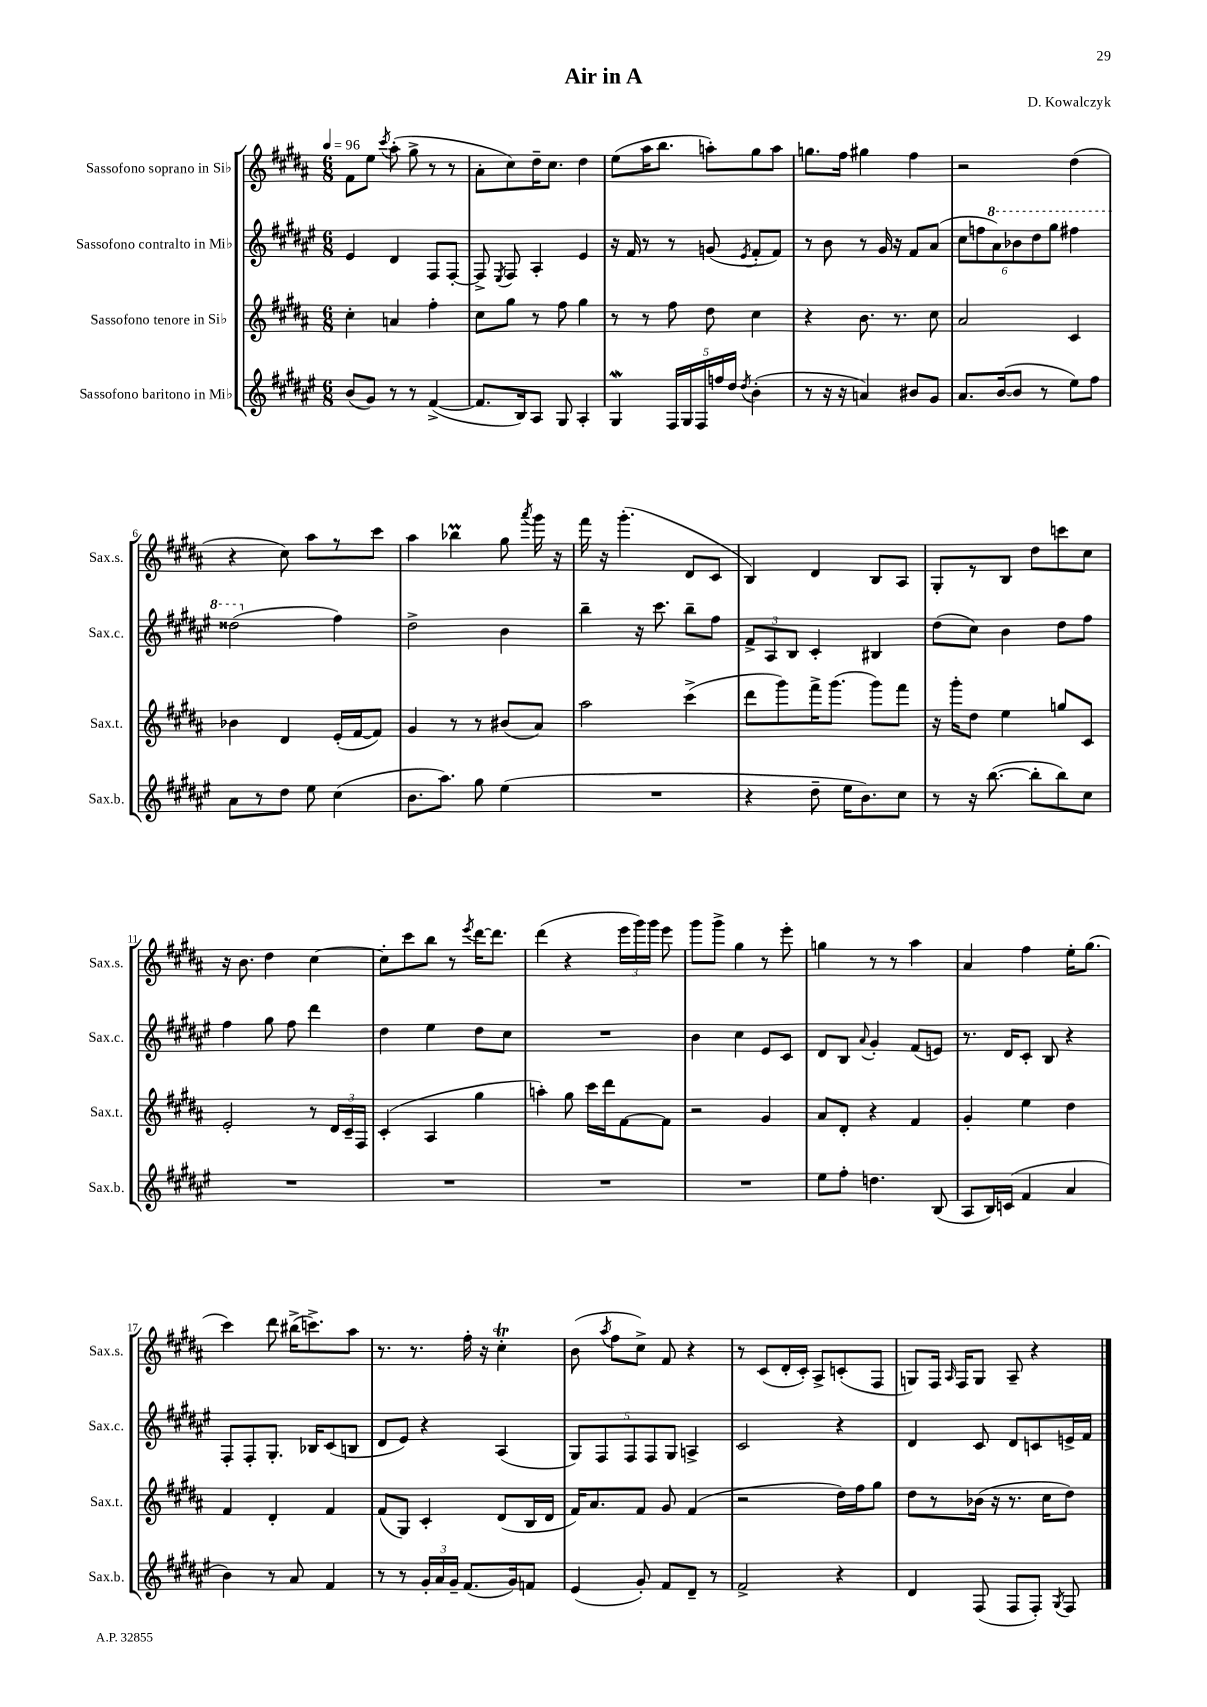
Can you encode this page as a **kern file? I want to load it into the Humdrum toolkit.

**kern	**kern	**kern	**kern
*staff4	*staff3	*staff2	*staff1
*clefG2	*clefG2	*clefG2	*clefG2
*k[f#c#g#d#a#e#]	*k[f#c#g#d#a#]	*k[f#c#g#d#a#e#]	*k[f#c#g#d#a#]
*M6/8	*M6/8	*M6/8	*M6/8
*MM96	*MM96	*MM96	*MM96
(8b	4cc#'	4e#	8f#
8g#)	.	.	8ee
.	.	.	8qccc#
8r	4a	4d#	(8aa#'
8r	.	.	8gg#^
([4f#^	4ff#'	8F#	8r
.	.	[8F#'	8r
=	=	=	=
8.f#]	8cc#	8F#^]	8a#'
.	.	8qE#	.
.	8gg#	8F#	8cc#)
16B)	.	.	.
8A#	8r	4A#'	16dd#~
.	.	.	8.cc#
8G#	8ff#	.	.
4A#'	4gg#	4e#	4dd#
=	=	=	=
4G#	8r	16r	(8ee
.	.	16f#	.
.	8r	8r	16aa#
.	.	.	8.bb
20F#	8ff#	8r	.
20G#	.	.	.
20F#	.	.	.
.	8dd#	(8g	8aa')
20ff	.	.	.
20dd#	.	.	.
8qdd#	.	8qe#	.
(4b'	4cc#	8f#'	8gg#
.	.	8f#)	8aa
=	=	=	=
8r	4r	8r	8.gg
16r	.	8b	.
16r	.	.	16ff#
4a)	8.b	8r	4gg#
.	.	16g#	.
.	8.r	16r	.
8b#	.	8f#	4ff#
8g#	8cc#	(8a#	.
=	=	=	=
8.a#	2a#	12cc#	2r
.	.	12ff	.
.	.	12aa#)	.
([16b	.	.	.
8b]	.	12bb-	.
.	.	12ddd#	.
8r	.	.	.
.	.	12ggg#	.
8ee#)	4c#	4fff#	(4dd#
8ff#	.	.	.
=	=	=	=
8a#	4b-	(2ddd##	4r
8r	.	.	.
8dd#	4d#	.	8cc#)
8ee#	.	.	8aa#
(4cc#	(16e'	4ff#)	8r
.	[16f#	.	.
.	8f#])	.	8ccc#
=	=	=	=
8.b	4g#	2dd#^	4aa#
8.aa#)	.	.	.
.	8r	.	4bb-
8gg#	8r	.	.
(4ee#	(8b#	4b	8gg#
.	.	.	8qaaa#
.	8a#)	.	16ggg#
.	.	.	16r
=	=	=	=
2.r	2aa#	4bb~	16fff#
.	.	.	16r
.	.	.	(4.ggg#'
.	.	16r	.
.	.	8.ccc#	.
.	(4ccc#^	8bb~	8d#
.	.	8ff#	8c#
=	=	=	=
4r	8ddd#	12f#^	4B)
.	.	12A#	.
.	8ggg#)	.	.
.	.	12B	.
8dd#~	16fff#^	4c#'	4d#
.	(8.ggg#	.	.
16ee#	.	.	.
8.b)	.	.	.
.	8ggg#)	4B#	8B
8cc#	8fff#	.	8A#
=	=	=	=
8r	16r	(8dd#	8G#'
.	16ggg#'	.	.
16r	8dd#	8cc#)	8r
([8.bb	.	.	.
.	4ee	4b	8B
8bb']	.	.	8dd#
8bb)	8gg	8dd#	8ccc
8cc#	8c#	8ff#	8cc#
=	=	=	=
2.r	2e'	4ff#	16r
.	.	.	8.b
.	.	8gg#	4dd#
.	.	8ff#	.
.	8r	4ddd#	[4cc#
.	24d#	.	.
.	24c#~	.	.
.	24F#	.	.
=	=	=	=
2.r	(4c#'	4dd#	8cc#']
.	.	.	8ccc#
.	4A#	4ee#	8bb
.	.	.	8r
.	.	.	8qeee
.	4gg#	8dd#	[16ddd#
.	.	.	8.ddd#]
.	.	8cc#	.
=	=	=	=
2.r	4aa')	2.r	(4ddd#
.	8gg#	.	4r
.	16ccc#	.	.
.	16ddd#	.	.
.	[8f#	.	24eee
.	.	.	24ggg#)
.	.	.	24ggg#
.	8f#]	.	8eee
=	=	=	=
2.r	2r	4b	8ggg#
.	.	.	8ggg#^
.	.	4cc#	4gg#
.	4g#	8e#	8r
.	.	8c#	8eee'
=	=	=	=
8ee#	8a#	8d#	4gg
8ff#'	8d#'	8B	.
.	.	8qqa#	.
4.dd	4r	4g#'	8r
.	.	.	8r
.	4f#	(8f#	4aa#
(8B	.	8e)	.
=	=	=	=
8A#	4g#'	8.r	4a#
16B)	.	.	.
(16c	.	16d#	.
4f#	4ee	8c#'	4ff#
.	.	8B	.
4a#	4dd#	4r	16ee'
.	.	.	(8.gg#
=	=	=	=
4b)	4f#	8F#'	4ccc#)
.	.	8F#'	.
8r	4d#'	8.G#'	8ddd#
8a#	.	.	(16bb#^
.	.	16B-	8.ccc^)
4f#	4f#	(8c#	.
.	.	8B	8aa#
=	=	=	=
8r	(8f#	8d#	8.r
8r	8G#)	8e#)	.
.	.	.	8.r
24g#'	4c#'	4r	.
24a#	.	.	.
24g#~	.	.	.
(8.f#	.	.	16ff#'
.	.	.	16r
.	(8d#	(4A#	4cc#'
16g#)	.	.	.
8f	16B	.	.
.	16d#	.	.
=	=	=	=
(4e#	16f#)	10G#)	(8b
.	8.a#	.	.
.	.	10F#	.
.	.	.	8qaa#
.	.	.	8ff#
.	.	10F#	.
8g#')	8f#	.	8cc#^)
.	.	10F#	.
8f#	8g#	.	8f#
.	.	10G#	.
8d#~	(4f#	4A^	4r
8r	.	.	.
=	=	=	=
2f#^	2r	2c#	8r
.	.	.	(8c#
.	.	.	16d#'
.	.	.	16c#')
.	.	.	8A#^
4r	16dd#)	4r	(8c'
.	16ff#	.	.
.	8gg#	.	8F#
=	=	=	=
4d#	8dd#	4d#	8G)
.	8r	.	16F#
.	.	.	16qqA#
.	.	.	16F#
(8F#	(16b-	8c#	8G
.	16r	.	.
8F#	8.r	8d#	8A#~
8F#')	.	8c	4r
.	16cc#	.	.
8qG#	.	.	.
8F#	8dd#)	16e^	.
.	.	16f#	.
==	==	==	==
*-	*-	*-	*-
